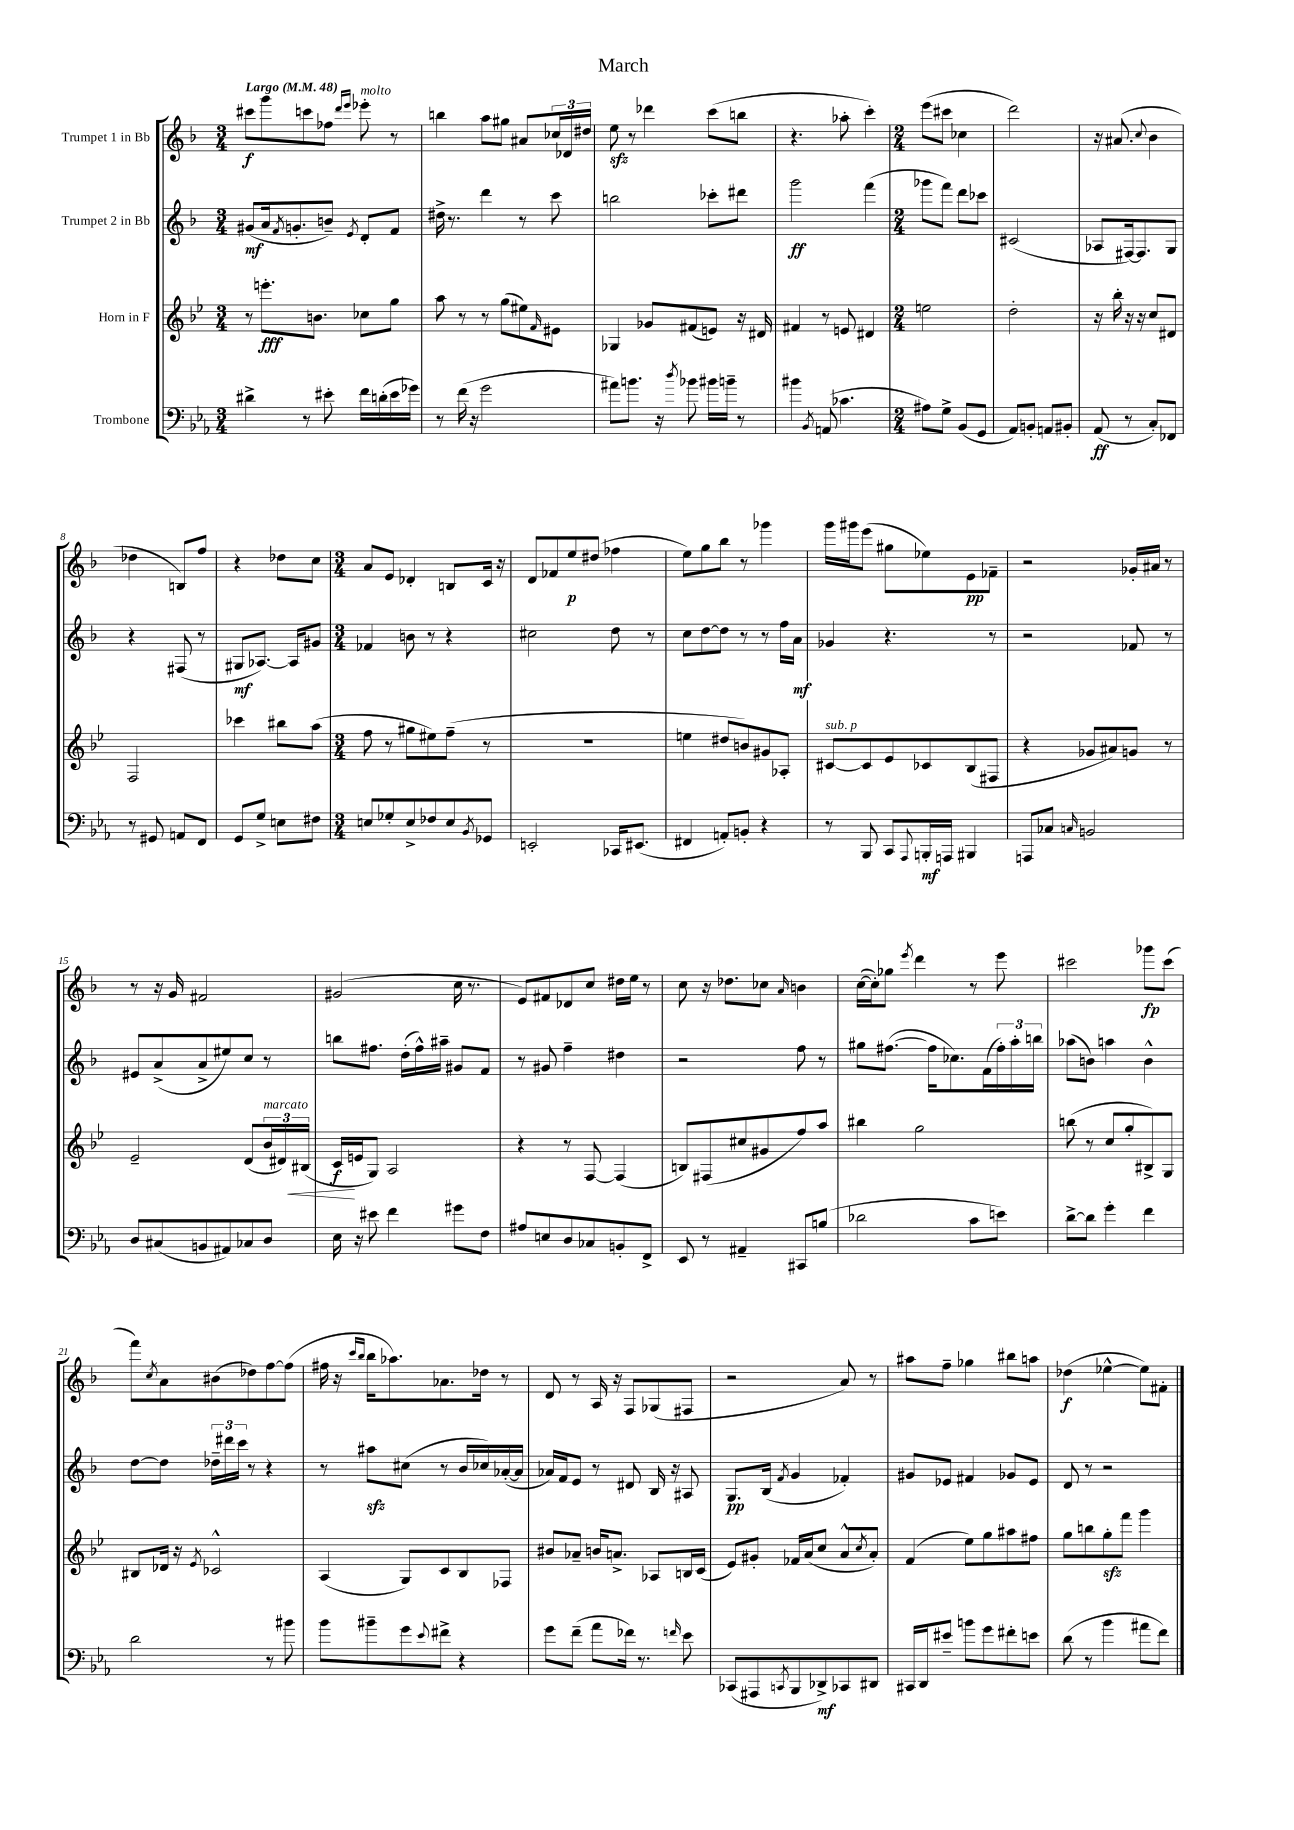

**kern	**kern	**kern	**kern
*staff4	*staff3	*staff2	*staff1
*clefF4	*clefG2	*clefG2	*clefG2
*k[b-e-a-]	*k[b-e-]	*k[b-]	*k[b-]
*M3/4	*M3/4	*M3/4	*M3/4
*MM48	*MM48	*MM48	*MM48
4d#^	8r	(8g#	8ccc#
.	8.eee'	16a	8ggg
.	.	8qf	.
.	.	8.g'	.
8r	.	.	8ccc
.	8.b	.	.
8e#'	.	8b~)	8ff-
.	.	.	16qqddd
.	.	8qe	16qqeee
16f	8cc-	8d'	8eee-'
(16d'	.	.	.
16e#	8gg	8f	8r
16g-)	.	.	.
=	=	=	=
8r	8aa	16dd#^	4bb
.	.	8.r	.
(16f	8r	.	.
16r	.	.	.
2g	8r	4ddd	8aa
.	(8gg	.	8gg#
.	8ee#)	8r	8a#
.	16qqf	.	.
.	8e#	8ccc	24cc-
.	.	.	24d-
.	.	.	24dd#
=	=	=	=
8a#)	4G-	2bb	8ee
8.b	.	.	8r
.	8g-	.	4ddd-
16r	.	.	.
8qdd	.	.	.
8b-	(8f#	.	.
16b#	8e)	8ccc-'	(8ccc
16b~	.	.	.
8r	16r	8ddd#	8bb
.	16d#	.	.
=	=	=	=
4b#	4f#	2ggg	4.r
8qBB-	.	.	.
(8AA	8r	.	.
4.c-	8e	.	8aa-'
.	4d#	(4fff	4ccc')
=	=	=	=
*M2/4	*M2/4	*M2/4	*M2/4
8A#)	2ee	8ggg-	(8eee
8G^	.	8fff)	8ccc#
(8BB-	.	8ddd	4cc-
8GG	.	8ccc-	.
=	=	=	=
8AA-)	2dd'	(2c#	2ddd)
8BB'	.	.	.
8AA	.	.	.
8BB#'	.	.	.
=	=	=	=
(8AA-	16r	8A-	16r
.	16bb-'	.	(8.a#
8r	16r	[16F#)	.
.	16r	8.F#]	.
.	.	.	8qqcc
8C')	8cc	.	4b-
8FF-	8d#	8G	.
=	=	=	=
8r	2F	4r	4dd-
8GG#	.	.	.
8AA	.	(8F#	8B)
8FF	.	8r	8ff
=	=	=	=
8GG	4ccc-	8G#	4r
8G^	.	[8.A-)	.
8E	8bb#	.	8dd-
.	.	16A-]	.
8F#	(8aa	8g#	8cc
=	=	=	=
*M3/4	*M3/4	*M3/4	*M3/4
8E	8ff	4f-	8a
8G-'	8r	.	8e
8E^	8gg#	8b	4d-'
8F-	8ee#)	8r	.
8E	(8ff~	4r	8B
8qBB-	.	.	.
8GG-	8r	.	16c
.	.	.	16r
=	=	=	=
2EE'	2.r	2cc#	8d
.	.	.	8f-
.	.	.	8ee
.	.	.	(8dd#
16CC-	.	8dd	4ff-
(8.EE#	.	.	.
.	.	8r	.
=	=	=	=
4FF#	4ee	8cc	8ee)
.	.	[8dd	8gg
8AA')	8dd#	8dd]	8bb-
8BB'	8b)	8r	8r
4r	8g#	8r	4ggg-
.	8A-'	16ff	.
.	.	16a	.
=	=	=	=
8r	[8c#	4g-	16ggg
.	.	.	16ggg#
8BBB-	8c#]	.	(8eee
8CC	8e-	4.r	8gg#
8qqAAA-	.	.	.
16BBB'	8c-	.	8ee-)
16AAA	.	.	.
4BBB#	(8B-	.	8e
.	8F#	8r	8f-~
=	=	=	=
8AAA	4r	2r	2r
8C-	.	.	.
16qqC	.	.	.
2BB	8g-	.	.
.	8a#)	.	.
.	8g	8f-	16g-'
.	.	.	16a#
.	8r	8r	8r
=	=	=	=
8D	2e-~	8e#	8r
(8C#	.	(8a^	16r
.	.	.	16g
8BB	.	8a^	2f#
8AA#)	.	8ee#)	.
8C-	(8d	8cc	.
8D	24b-	8r	.
.	24d#)	.	.
.	(24B#	.	.
=	=	=	=
16E-	16c	8bb	(2g#
16r	16e	.	.
8e#	8G)	8.ff#	.
4f	2A	.	.
.	.	(16dd'	.
.	.	16ff#^^)	.
.	.	16aa#~	.
8g#	.	8g#	16cc
.	.	.	8.r
8F	.	8f	.
=	=	=	=
8A#	4r	8r	8e)
8E	.	8g#	8f#
8D	8r	4ff~	8d-
8C-	[8F	.	8cc
8BB'	(4F]	4dd#	16dd#
.	.	.	16ee
8FF^	.	.	8r
=	=	=	=
8EE-	8B)	2r	8cc
8r	(8F#	.	16r
.	.	.	8.dd-
4AA#~	8cc#	.	.
.	8g#	.	8cc-
.	.	.	16qqa
8CC#	8ff)	8ff	4b
(8B	8aa	8r	.
=	=	=	=
2d-	4bb#	8gg#	([16cc
.	.	.	16cc'])
.	.	([8.ff#	8gg-
.	.	.	8qeee
.	2gg	.	4ddd
.	.	16ff#]	.
.	.	8.cc-)	.
8c	.	.	8r
.	.	(16f	.
8e)	.	24ff#')	8eee
.	.	24aa'	.
.	.	24bb	.
=	=	=	=
[8d^	(8bb	(8aa-	2ccc#
8d]	8r	8b)	.
4g'	8cc	4aa	.
.	8gg'	.	.
4f	8B#^)	4b^^	8ggg-
.	8G	.	(8ccc#
=	=	=	=
2d	8B#	[8dd	8fff)
.	.	.	8qcc
.	16d-	8dd]	8a
.	16r	.	.
.	8qe-	.	.
.	2c-^^	24dd-~	(8b#
.	.	24ddd#	.
.	.	24ccc	.
.	.	8r	8dd-)
8r	.	4r	[8ff
8b#	.	.	(8ff]
=	=	=	=
8b-	(4A	8r	16ff#
.	.	.	16r
.	.	.	16qqccc
.	.	.	16qqbb-
8b#~	.	8aa#	16bb-
.	.	.	8.aa-)
8g	8G)	(8cc#	.
8qqe-	.	.	.
8f#^	8c	8r	8.a-
4r	8B-	16b-	.
.	.	16cc-)	16dd-
.	8F-	([16a-'	8r
.	.	16a-]	.
=	=	=	=
8g	8b#	16a-)	8d
.	.	16f	.
(8f~	8a-~	8e	8r
8a-	16b	8r	16A
.	8.a^	.	16r
16f-)	.	8d#	8F
8.r	.	.	.
.	8A-	16B-	(8G-
.	.	16r	.
16qqf	.	.	.
8e-	16B	8A#	8F#
.	(16c	.	.
=	=	=	=
(8CC-	8e-)	8.G	2r
8AAA#	8g#'	.	.
.	.	(16B-	.
8qCC	.	8qf	.
8BBB-	16f-	4g	.
.	(16a	.	.
8DD-^)	8cc	.	.
8CC-	8a^^	4f-')	8a)
.	8qcc	.	.
8DD#	8a')	.	8r
=	=	=	=
16CC#	(4f	8g#	8aa#
16DD	.	.	.
8e#~	.	8e-	8ff~
8b	8ee-)	4f#	4gg-
8g	8gg	.	.
8f#'	8aa#	8g-	8bb#
8e	8ff#	8e-	8aa
=	=	=	=
(8d	8gg	8d	(4dd-
8r	8bb	8r	.
4b-	8gg'	2r	[4ee-^^
.	8fff	.	.
8a#	4ggg	.	8ee-])
8f)	.	.	8f#'
==	==	==	==
*-	*-	*-	*-
